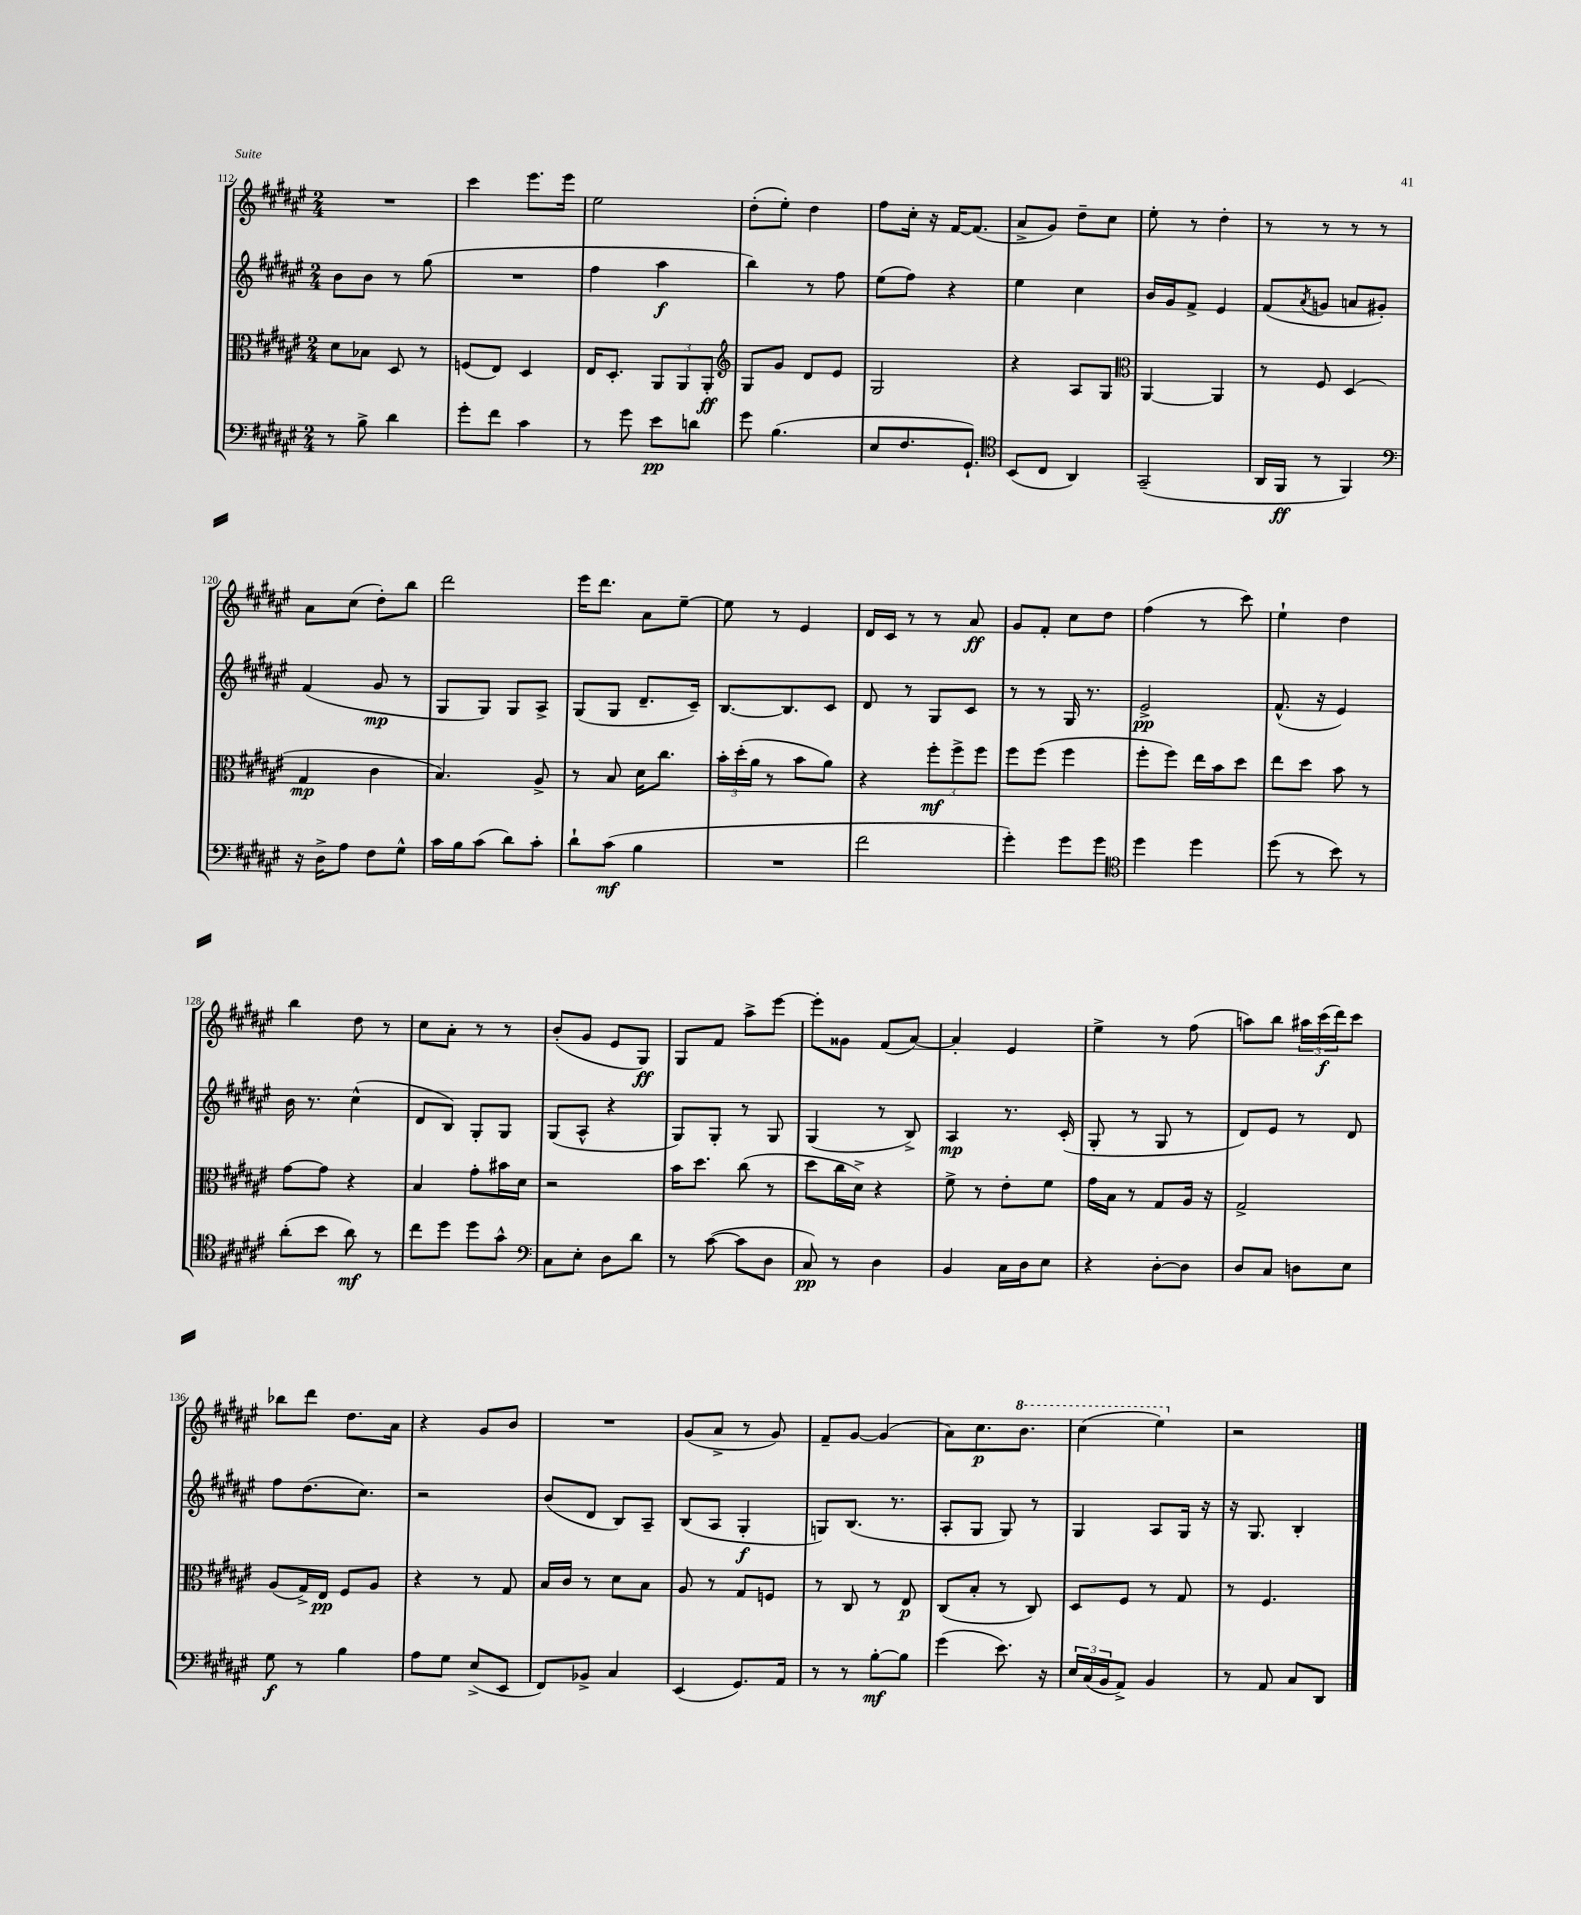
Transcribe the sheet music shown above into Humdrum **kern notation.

**kern	**kern	**kern	**kern
*staff4	*staff3	*staff2	*staff1
*clefF4	*clefC3	*clefG2	*clefG2
*k[f#c#g#d#a#e#]	*k[f#c#g#d#a#e#]	*k[f#c#g#d#a#e#]	*k[f#c#g#d#a#e#]
*M2/4	*M2/4	*M2/4	*M2/4
8r	8d#\L	8b\L	2r
8B^\	8B-\J	8b\J	.
4d#\	8D#/	8r	.
.	8r	(8gg#\	.
=	=	=	=
8g#'\L	(8F/L	2r	4ccc#\
8f#\J	8E#/J)	.	.
4c#\	4D#/	.	8.eee#\L
.	.	.	16eee#\Jk
=	=	=	=
8r	16E#/LK	4ff#\	2ee#\
.	8.D#'/J	.	.
8g#\	.	.	.
8e#\L	12AA#/L	4aa#\	.
.	12AA#/	.	.
8d\J	.	.	.
.	12AA#'/J	.	.
=	=	=	=
*	*clefG2	*	*
8g#\	8G#/L	4bb\)	(8dd#'\L
(4.B\	8g#/J	.	8ee#'\J)
.	8d#/L	8r	4dd#\
.	8e#/J	8ff#\	.
=	=	=	=
8E#/L	2G#/	(8ee#\L	8ff#\L
8.F#/	.	8ff#\J)	16cc#'\Jk
.	.	.	16r
.	.	4r	[16f#/LK
8.GG#`/J)	.	.	(8.f#/]J
=	=	=	=
*clefC4	*	*	*
(8BB/L	4r	4ee#\	8a#^/L
8C#/J	.	.	8g#/J)
4AA#/)	8A#/L	4cc#\	8dd#~\L
.	8G#/J	.	8cc#\J
=	=	=	=
*	*clefC3	*	*
(2GG#~/	[4AA#/	16b/LL	8ee#'\
.	.	16g#/J	.
.	.	8f#^/J	8r
.	4AA#/]	4e#/	4dd#'\
=	=	=	=
16AA#/LL	8r	(8f#/L	8r
16FF#/JJ	.	.	.
.	.	8qa#/	.
8r	8F#/	8g/J	8r
4FF#/)	(4D#/	8a/L	8r
.	.	8g#'/J)	8r
=	=	=	=
*clefF4	*	*	*
16r	4G#/	(4f#/	8a#\L
16D#^\LK	.	.	.
8A#\J	.	.	(8cc#\J
8F#\L	4c#\	8g#/	8dd#'\L)
8G#^^\J	.	8r	8bb\J
=	=	=	=
16c#\LL	4.B/)	8G#/L	2ddd#\
16B\J	.	.	.
(8c#\J	.	8G#/J)	.
8d#\L)	.	8G#/L	.
8c#'\J	8A#^/	8A#^/J	.
=	=	=	=
8d#`\L	8r	(8G#/L	16eee#\LK
.	.	.	8.ddd#\J
(8c#\J	8B/	8G#/J	.
4B\	16d#\LK	8.d#~/L	8a#\L
.	8.cc#\J	.	.
.	.	.	[8ee#~\J
.	.	16c#~/Jk)	.
=	=	=	=
2r	24b'\LL	[8.B/L	8ee#\]
.	(24dd#'\	.	.
.	24a#\JJ	.	.
.	8r	.	8r
.	.	8.B/]	.
.	8b\L	.	4e#/
.	8a#\J)	8c#/J	.
=	=	=	=
2f#\	4r	8d#/	16d#/LL
.	.	.	16c#/JJ
.	.	8r	8r
.	12ff#'\L	8G#/L	8r
.	12ff#^\	.	.
.	.	8c#/J	8a#/
.	12ff#\J	.	.
=	=	=	=
4g#'\)	8ff#\L	8r	8g#/L
.	(8ff#\J	8r	8f#'/J
8g#\L	4ff#\	16G#/	8cc#\L
.	.	8.r	.
8g#\J	.	.	8dd#\J
=	=	=	=
*clefC4	*	*	*
4dd#\	8ff#'\L	2e#^/	(4ff#\
.	8ff#\J)	.	.
4dd#\	16ee#\LL	.	8r
.	16b\J	.	.
.	8dd#\J	.	8ccc#\)
=	=	=	=
(8dd#\	8ee#\L	(8.f#^^/	4ee#`\
8r	8dd#\J	.	.
.	.	16r	.
8b\)	8b\	4e#/)	4dd#\
8r	8r	.	.
=	=	=	=
(8a#'\L	[8g#\L	16b\	4bb\
.	.	8.r	.
8b\J	8g#\]J	.	.
8a#\)	4r	(4cc#^^\	8dd#\
8r	.	.	8r
=	=	=	=
8cc#\L	4B/	8d#/L	8cc#\L
8dd#\J	.	8B/J)	8a#'\J
8dd#\L	8g#'\L	8G#'/L	8r
8g#^^\J	16b#\L	8G#/J	8r
.	16d#\JJ	.	.
=	=	=	=
*clefF4	*	*	*
8C#\L	2r	(8G#/L	(8b'/L
8E#'\J	.	8A#^^/J	8g#/J
8D#\L	.	4r	8e#/L
8d#\J	.	.	8G#/J)
=	=	=	=
8r	16b\LK	8G#/L)	8G#/L
.	8.dd#\J	.	.
([8c#\	.	8G#'/J	8f#/J
8c#\]L	(8cc#\	8r	8aa#^\L
8D#\J	8r	8G#/	[8eee#\J
=	=	=	=
8C#/)	8dd#\L	(4G#/	8eee#'\]L
8r	16cc#\L	.	8g##\J
.	16d#^\JJ)	.	.
4D#\	4r	8r	(8f#/L
.	.	8B^/)	[8a#/J)
=	=	=	=
4BB/	8f#^\	4A#/	4a#'/]
.	8r	.	.
16C#\LL	8e#'\L	8.r	4e#/
16D#\J	.	.	.
8E#\J	8f#\J	.	.
.	.	(16c#'/	.
=	=	=	=
4r	16g#\LL	8G#'/	4ee#^\
.	16B\JJ	.	.
.	8r	8r	.
[8D#'\L	8G#/L	8G#/	8r
8D#\]J	16A#/Jk	8r	(8ff#\
.	16r	.	.
=	=	=	=
8D#/L	2G#^/	8d#/L)	8aa\L)
8C#/J	.	8e#/J	8bb\J
8D\L	.	8r	24aa#\LL
.	.	.	(24ccc#\
.	.	.	24ddd#\J)
8E#\J	.	8d#/	8ccc#\J
=	=	=	=
8G#\	(8A#/L	8ff#\L	8bb-\L
8r	16G#^/L)	(8.dd#\	8ddd#\J
.	16E#/JJ	.	.
4B\	8F#/L	.	8.dd#\L
.	.	8.cc#\J)	.
.	8A#/J	.	.
.	.	.	16a#\Jk
=	=	=	=
8A#\L	4r	2r	4r
8G#\J	.	.	.
(8E#^/L	8r	.	8g#/L
8EE#/J	8G#/	.	8b/J
=	=	=	=
8FF#/L)	16B/LL	(8b/L	2r
.	16c#/JJ	.	.
8BB-^/J	8r	8d#/J	.
4C#/	8d#\L	8B/L)	.
.	8B\J	8A#~/J	.
=	=	=	=
(4EE#/	8A#/	(8B/L	(8g#/L
.	8r	8A#/J	8a#^/J
8.GG#/L)	8G#/L	4G#'/	8r
.	8F/J	.	8g#/)
16AA#/Jk	.	.	.
=	=	=	=
8r	8r	8G/L)	8f#~/L
8r	8C#/	(8.B/J	[8g#/J
[8B'\L	8r	.	(4g#/]
.	.	8.r	.
8B\]J	8E#/	.	.
=	=	=	=
(4g#\	(8C#/L	8A#'/L	8a#\L)
.	8B'/J	8G#/J	8.cc#\
8.e#\)	8r	8G#/)	.
.	.	.	8.bb\J
.	8C#/)	8r	.
16r	.	.	.
=	=	=	=
24E#/LL	8D#/L	4G#/	(4ccc#\
(24C#/	.	.	.
24BB/J	.	.	.
8AA#^/J)	8F#/J	.	.
4BB/	8r	8A#/L	4eee#\)
.	8G#/	16G#/Jk	.
.	.	16r	.
=	=	=	=
8r	8r	16r	2r
.	.	8.G#/	.
8AA#/	4.F#/	.	.
8C#/L	.	4B'/	.
8DD#/J	.	.	.
==	==	==	==
*-	*-	*-	*-
